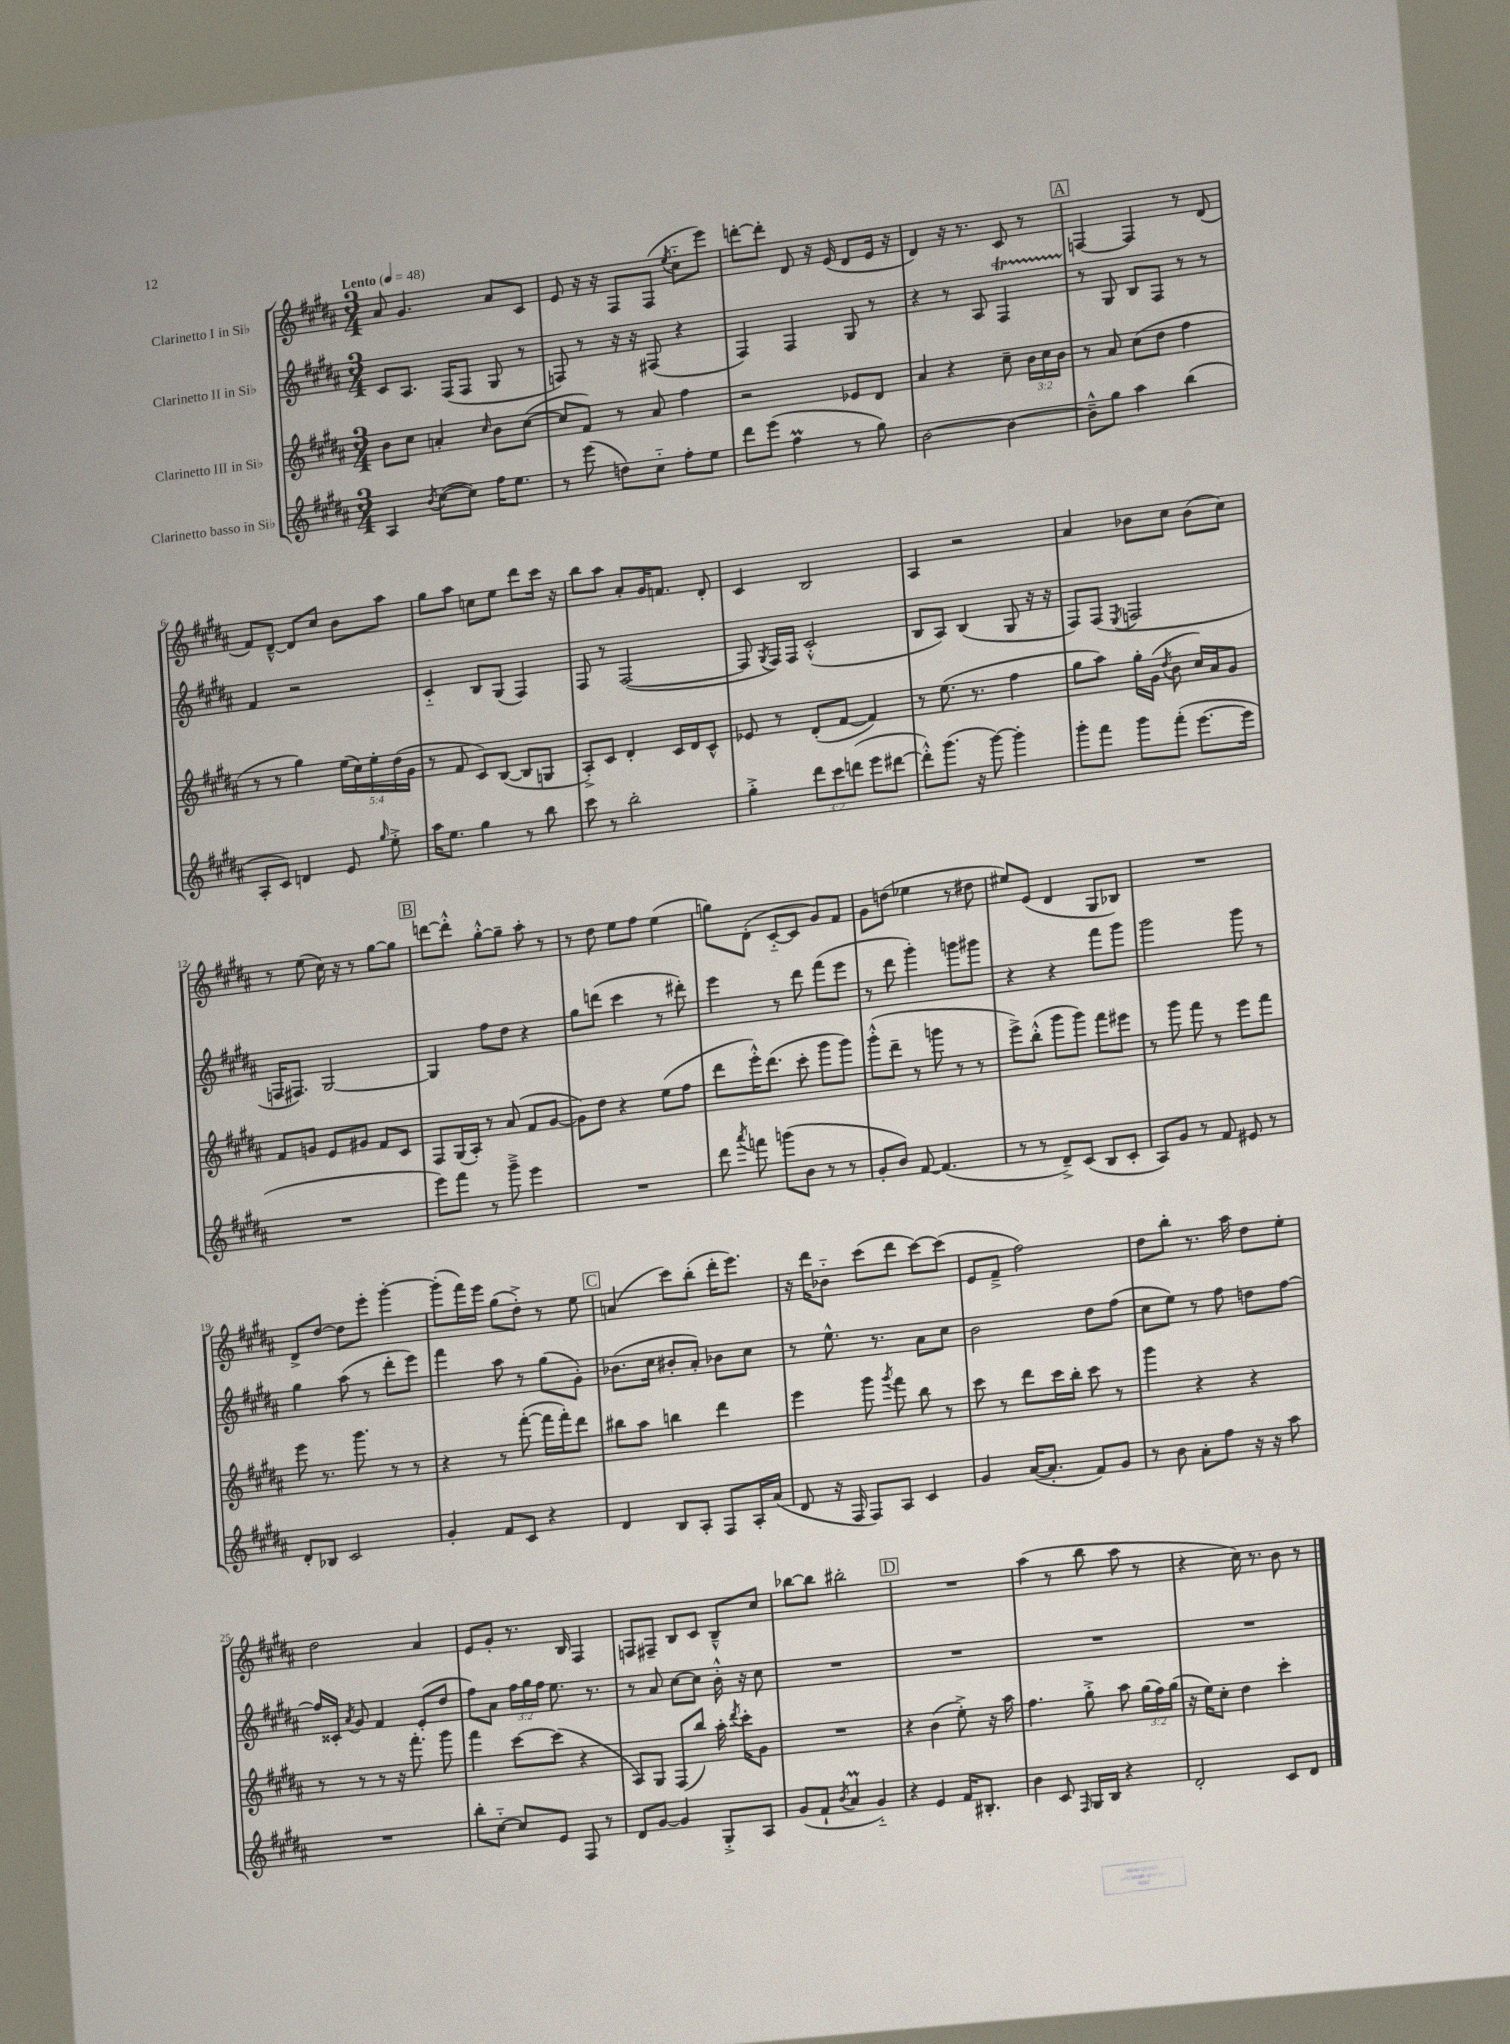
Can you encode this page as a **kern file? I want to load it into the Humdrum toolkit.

**kern	**kern	**kern	**kern
*part4	*part3	*part2	*part1
*staff4	*staff3	*staff2	*staff1
*I"Clarinetto basso in Si♭	*I"Clarinetto III in Si♭	*I"Clarinetto II in Si♭	*I"Clarinetto I in Si♭
*clefG2	*clefG2	*clefG2	*clefG2
*k[f#c#g#d#a#]	*k[f#c#g#d#a#]	*k[f#c#g#d#a#]	*k[f#c#g#d#a#]
*M3/4	*M3/4	*M3/4	*M3/4
*MM48	*MM48	*MM48	*MM48
=1	=1	=1	=1
!	!	!	!LO:TX:a:B:t=Lento
4A#/	8b\L	8c#/L	8a#/
.	8cc#\J	8.A#/J	4.g#/
8qb/	.	.	.
([8cc#\L	4an'/	.	.
.	.	(16F#/KL	.
8cc#\J])	.	8F#/J	.
.	16qqcc#/	.	.
16ff#\KL	8b\L	8G#/	8a#/L
8.ee\J	.	.	.
.	([8cc#\J	8r	8c#/J
=2	=2	=2	=2
8r	8cc#/L]	8Fn/)	8e/
(8eee\	8f#/J)	8r	16r
.	.	.	16r
8ddn\L)	8r	16r	8F#/L
.	.	16r	.
8cc#\J	8a#/	(8F#X/	(8F#/J
.	.	.	8qee/
8ff#'\L	4ff#\	4r	8cc#\L
8ee\J	.	.	8eee\J)
=3	=3	=3	=3
8ddd#\L	2r	4F#/)	[8dddn'\L
(8eee\J	.	.	8ddd'\J]
4ff#M\	.	4F#/	8d#/
.	.	.	16r
.	.	.	(16e/
8r	8e-X/L	8G#/	8d#/L
8gg#\)	8d#/J	8r	16e/Jk
.	.	.	16r
=4	=4	=4	=4
[2b\	4a#/	4r	4d#/)
.	4r	8r	16r
.	.	.	8.r
.	.	8A#/	.
4b\_	8cc#~\	4F#T/	8c#/
.	24b\LL	.	8r
.	24cc#\	.	.
.	24b\JJ	.	.
!!LO:REH:place=s1:t=A
=5	=5	=5	=5
8b~^^\L]	8r	8r	[4Fn/
8gg#\J	8a#/	8G#/	.
4aa#\	(8cc#\L	8B/L	4F/]
.	8dd#\J	8F#/J	.
(4bb\	4ff#\	8r	8r
.	.	8r	(8d#/
!!LO:LB:g=z
=6	=6	=6	=6
8A#'/L	8r	4f#/	8f#/L)
8c#/J)	8r	.	[8d#~^^/J
4dn/	4gg#\)	2r	8d#/L]
.	.	.	8cc#/J
8e/	(20ee\LL	.	8b\L
.	20cc#\)	.	.
.	20ee'\	.	.
16qqgg#/	.	.	.
8ee'^\	.	.	8aa#\J
.	(20dd#\	.	.
.	20g#\JJ	.	.
=7	=7	=7	=7
16aa#\KL	8r	4c#/	8gg#\L
8.ee\J	.	.	.
.	8f#/	.	8aa#\J
4gg#\	8c#/L)	8B/L	8ccn\L
.	([8B/J	(8G#/J	8ee\J
8r	8B/L]	4F#/)	8ddd#\L
8bb\	8Gn/J	.	16ccc#\Jk
.	.	.	16r
=8	=8	=8	=8
8ccc#\	8A#'^/L)	8F#/	8bb\L
8r	8c#/J	8r	8aa#\J
2bb'\	4d#'/	([2F#/	8a#'/L
.	.	.	16g#/K
.	.	.	8.fn/J
.	16c#/LL	.	.
.	16d#/J	.	.
.	8c#^^/J	.	8d#'/
=9	=9	=9	=9
4gg#'^\	8e-X/	8F#/]	4c#/
.	.	8qG#/	.
.	8r	16F#/LL)	.
.	.	16F#/JJ	.
12ddd#\L	(8d#'/L	(2c#'^^/	2B/
12ccc#\	.	.	.
.	[8f#/J	.	.
(12dddn\J	.	.	.
8eee\L	4f#/])	.	.
[8ddd#X\J	.	.	.
=10	=10	=10	=10
8ddd#'^^\L])	8r	8B/L	4A#/
(8.ggg#\J	(8.ee\	8A#/J)	.
.	.	(4B/	2r
16r	8.r	.	.
[8ggg#\)	.	.	.
4ggg#'\]	4ff#\	8G#/	.
.	.	16r	.
.	.	16r	.
=11	=11	=11	=11
8ggg#'\L	8gg#\L	8F#/L)	4a#/
8fff#\J	8aa#\J)	(8F#/J	.
.	.	8qE/	.
8ggg#\L	16gg#'\LL	2Fn/	8b-X\L
.	(16g#\JJ	.	.
.	8qdd#/	.	.
(8fff#'\J	8b\	.	8cc#\J
[8.eee\L	16cc#/LL)	.	(8b-\L
.	16a#/J	.	.
.	8g#/J	.	8cc#\J)
16eee\Jk]	.	.	.
!!LO:LB:g=z
=12	=12	=12	=12
2.r	8f#/L	16Fn/KL	8r
.	.	8.F#X/J)	.
.	8gn/J	.	(8ee\
.	8e/L	[2G#/	16cc#\)
.	.	.	16r
.	8g#X/J	.	8r
.	8f#/L	.	[8gg#\L
.	8c#/J	.	8gg#\J]
!!LO:REH:place=s1:t=B
=13	=13	=13	=13
8eee\L)	8F#/L	4G#/]	[8dddn\L
8fff#\J	(16G#/L	.	8ddd'^^\J]
.	16A#'/JJ)	.	.
8r	8r	8ff#\L	[8gg#'^^\L
8ggg#~^\	(8a#/	8dd#\J	8gg#~\J]
4eee\	8f#/L	4r	8aa#'\
.	[8g#/J	.	8r
=14	=14	=14	=14
2.r	8g#\L])	8gg#\L	8r
.	8dd#\J	(8dddn\J	8dd#\
.	4r	4ccc#\	8ee\L
.	.	.	8ff#\J
.	(8ee\L	8r	(4ee\
.	8ff#\J	8ddd#X'\)	.
=15	=15	=15	=15
8ddd#\	8ddd#\L	4eee\	8ggn\L)
8qaaa#/	.	.	.
8fffn\	16eee'^^\K)	.	(8d#'\J
.	(8.ddd#\J	.	.
(8gggn\L	.	8r	[8c#/L
8b\J	8ccc#'\	8ddd#\	8c#/J]
8r	8ggg#\L	(8fff#\L	8g#/L)
8r	8ggg#\J)	8eee\J	8f#/J
=16	=16	=16	=16
8g#'/L	(8ggg#'^^\L	8r	8g#\L
8b/J)	8ddd#~\J	8ddd#\	(8ddn\J
[8f#/	8r	4ggg#'\)	4ee-X\
(4.f#/]	8gggn\	.	.
.	8r	8gggn\L	8r
.	8r	8ggg#X\J	8dd#X\
=17	=17	=17	=17
8r	8eee^\L)	4r	8ee#X/L)
8r	(8bb'^^\J	.	(8e/J
8d#~^/L)	8ggg#\L	4r	4d#/
(8c#/J	8ggg#\J)	.	.
8B/L	8fff#\L	8fff#\L	8G#/L
8c#'/J	8eee#X\J	8ggg#\J	8B-X/J)
=18	=18	=18	=18
8A#/L)	8r	2ggg#\	2.r
8g#/J	8ggg#\	.	.
8r	8fff#\	.	.
8f#/	8r	.	.
8e#X/	8eee\L	8ggg#\	.
8r	8fff#\J	8r	.
!!LO:LB:g=z
=19	=19	=19	=19
8d#'/L	8eee\	4gg#\	8d#^/L
8B-X/J	8.r	.	[8dd#/J
2c#/	.	(8aa#\	8dd#\L]
.	8.ggg#\	.	.
.	.	8r	8eee'\J
.	8r	8ddd#'\L	[4ggg#'\
.	8r	8eee\J)	.
=20	=20	=20	=20
4g#'/	4r	4fff#\	(8ggg#'\L]
.	.	.	16fff#\L)
.	.	.	16eee\JJ
8f#/L	8r	8aa#\	(8gg#\L
8c#/J	([8fff#'\	8r	8dd#'^\J)
4r	16fff#\LL]	(8gg#\L	8r
.	16fff#'\J)	.	.
.	8ddd#\J	8g#'\J)	8ee\
!!LO:REH:place=s1:t=C
=21	=21	=21	=21
4d#/	8bb#X\L	(8.b-X\L	(4an/
.	8aa#\J	.	.
.	.	16cc#\Jk	.
8B/L	4bbn\	8b#X'/L	8ccc#\L)
8A#'/J	.	8a#'/J)	(8bb'\J
8F#/L	4ddd#\	8b-X\L	16ddd#'\KL
.	.	.	8.eee\J)
16A#'/L	.	8cc#\J	.
(16a#/JJ	.	.	.
=22	=22	=22	=22
8d#/	4eee\	8r	16r
.	.	.	16ddd#\KL
16r	.	8.ee^^\	8b-X\J
16F#/	.	.	.
8F#/L)	8ggg#\	.	(8ccc#\L
.	.	8.r	.
.	8qggg#/	.	.
8A#/J	8fff#\	.	8ddd#\J
4c#/	8bb\	8a#\L	[8ccc#\L)
.	8r	8cc#\J	(8ccc#\J]
=23	=23	=23	=23
4g#/	8ccc#\	2b\	8e/L
.	8r	.	8f#~^/J
([16a#/KL	8ddd#\L	.	2ff#\)
8.a#'/J]	.	.	.
.	16ccc#\L	.	.
.	16bb'\JJ	.	.
8f#/L)	8ccc#\	8dd#\L	.
8g#/J	8r	(8ff#\J	.
=24	=24	=24	=24
8r	4ggg#\	8cc#\L	8dd#\L
8b\	.	8ee\J)	8bb'\J
8a#'\L	4r	8r	8.r
8ff#\J	.	8ff#\	.
.	.	.	16aa#\
16r	4r	8ddn\L	8dd#\L
16r	.	.	.
8aa#\	.	[8ff#\J	8ee'\J
!!LO:LB:g=z
=25	=25	=25	=25
2.r	8r	16ff#/LL]	2dd#\
.	.	16c##X'/JJ	.
.	.	8qa#/	.
.	8r	8g#/	.
.	8r	4f#/	.
.	16r	.	.
.	8.fff#'\	.	.
.	.	(8e'/L	4a#/
.	8ggg#\	8dd#/J	.
=26	=26	=26	=26
8bb'\L	4fff#\	8ff#\L)	8e/L
[8cc#\J	.	8a#\J	8g#'/J
8cc#/L]	[8ccc#\L	24ff#\LL	8.r
.	.	24gg#\	.
.	.	24ff#\JJ	.
8e/J	(8ccc#\J]	8.ee\	.
.	.	.	16B/
8F#/	4r	.	4F#/
.	.	8.r	.
8r	.	.	.
=27	=27	=27	=27
8d#/L	8A#/L)	8r	8Fn/L
[8g#/J	8G#/J	8a#/	8F#X~/J
4g#/]	(8F#/L	[8cc#\L	8B/L
.	8bb/J)	8cc#\J]	8c#/J
8G#'^/L	16aa#'\	16b'^^\	8B~^^/L
.	8qddd#/	.	.
.	16ccc#'\KL	16r	.
8A#/J	8g#\J	8cc#\	8cc#/J
=28	=28	=28	=28
(8g#/L	2.r	2.r	[8bb-X\L
8f#`/J	.	.	8bb-\J]
8qb/	.	.	.
4a#m/	.	.	2bb#X'\
4g#/)	.	.	.
!!LO:REH:place=s1:t=D
=29	=29	=29	=29
4r	4r	2.r	2.r
4e/	(4b\	.	.
16f#/KL	8ee'^\)	.	.
8.B#X'/J	.	.	.
.	16r	.	.
.	16aa#\	.	.
=30	=30	=30	=30
4b\	4.ff#\	2.r	(4aa#\
8c#/	.	.	8r
16qqF#/	.	.	.
16G#/LL	8gg#'^\	.	8bb\
16B/JJ	.	.	.
4r	8aa#\	.	8aa#\
.	(24gg#\LL	.	8r
.	24ff#\)	.	.
.	(24gg#\JJ	.	.
=31	=31	=31	=31
2d#'/	16r	2.r	4r
.	16ee\KL)	.	.
.	8cc#'\J	.	.
.	4dd#\	.	16cc#\)
.	.	.	8.r
8c#/L	4ccc#'\	.	8b\
8d#/J	.	.	8r
==	==	==	==
*-	*-	*-	*-
